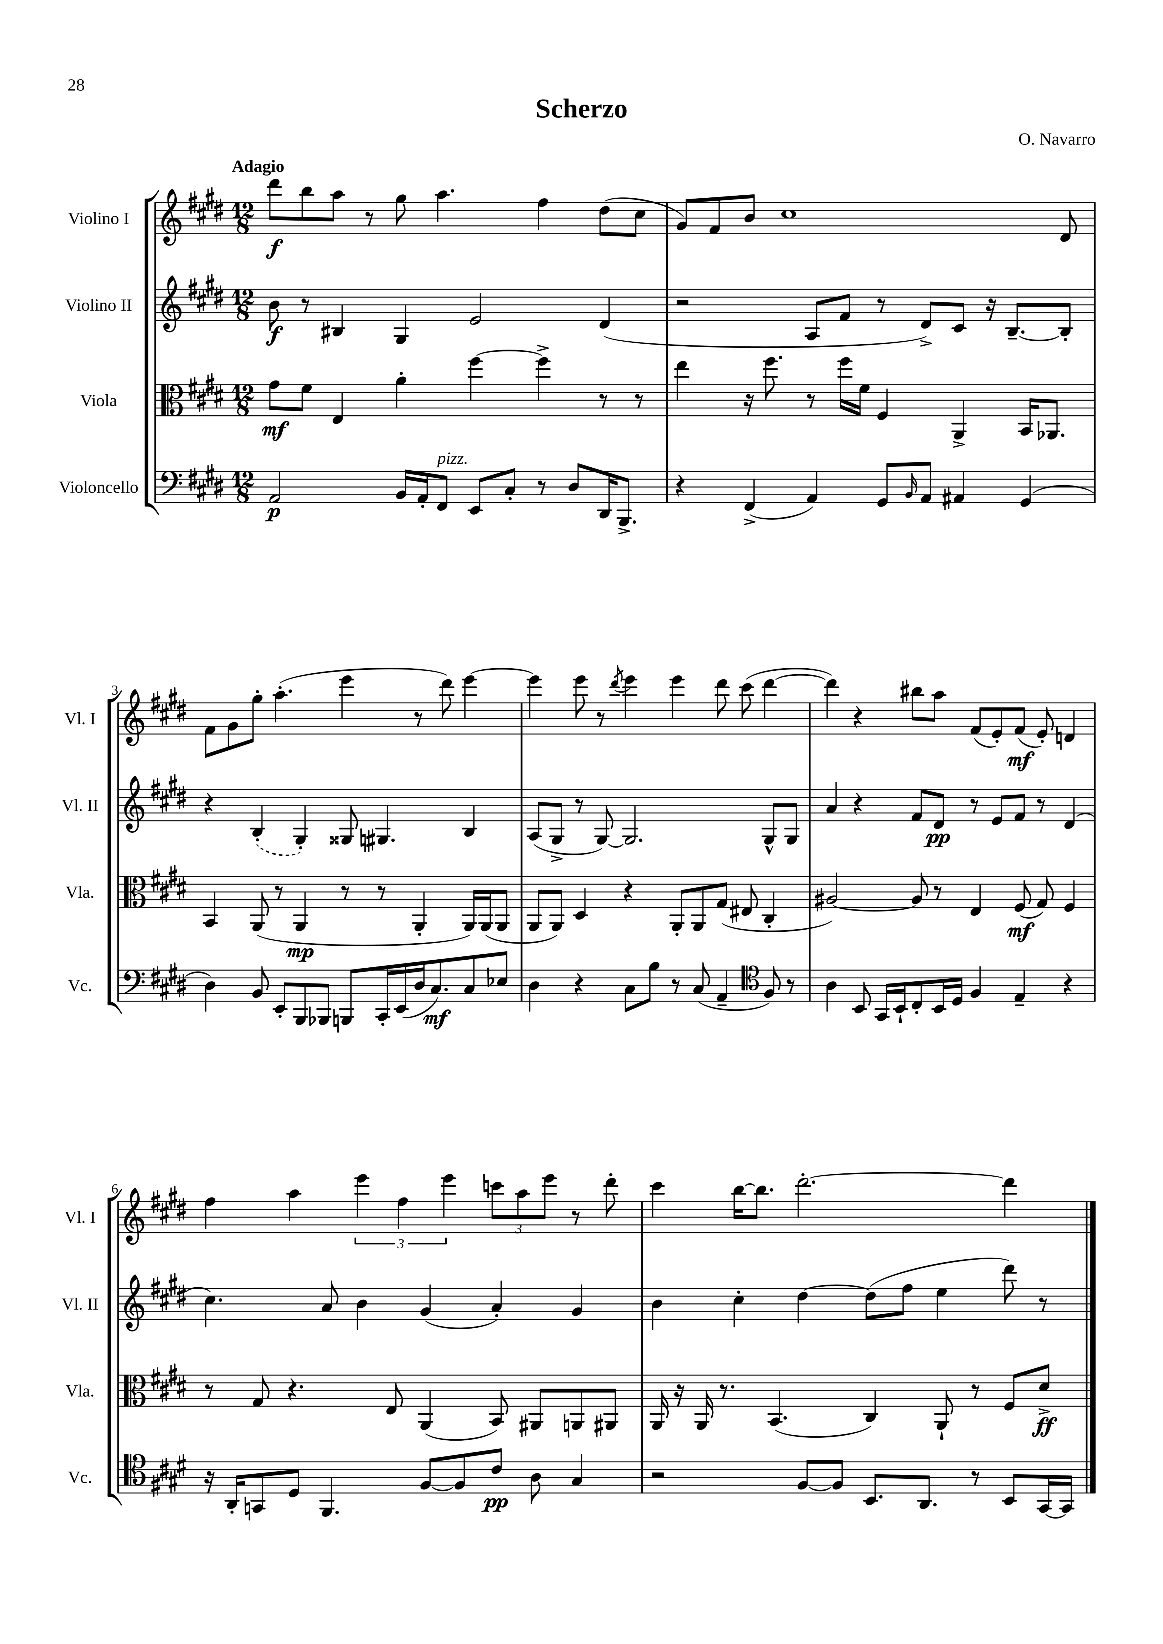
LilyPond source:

\header { title = "Scherzo" composer = "O. Navarro" }
<<
\new StaffGroup <<
\new Staff = "s0" \with { instrumentName = "Violino I" shortInstrumentName = "Vl. I" } {
    \clef treble \key e \major \numericTimeSignature \time 12/8 \tempo "Adagio"
    dis'''8\f b''8 a''8 r8 gis''8 a''4. fis''4 dis''8( cis''8 |
    gis'8) fis'8 b'8 cis''1 dis'8 |
    fis'8 gis'8 gis''8-. a''4.-.( e'''4 r8 dis'''8) e'''4~ |
    e'''4 e'''8 r8 \acciaccatura { dis'''8 } e'''4 e'''4 dis'''8 cis'''8( dis'''4~ |
    dis'''4) r4 bis''8 a''8 fis'8( e'8-.) fis'8\mf( e'8-.) d'4 |
    fis''4 a''4 \tuplet 3/2 { e'''4 fis''4 e'''4 } \tuplet 3/2 { c'''8 a''8 e'''8 } r8 dis'''8-. |
    cis'''4 b''16~ b''8. dis'''2.~-. dis'''4 \bar "|." |
}
\new Staff = "s1" \with { instrumentName = "Violino II" shortInstrumentName = "Vl. II" } {
    \clef treble \key e \major \numericTimeSignature \time 12/8
    b'8\f r8 bis4 gis4 e'2 dis'4( |
    r2 a8 fis'8 r8 dis'8->) cis'8 r16 b8.~-- b8-. |
    r4 \once \slurDashed b4-.( gis4-.) gisis8 gis4. b4 |
    a8( gis8-> r8 gis8~) gis2. gis8-^ gis8 |
    a'4 r4 fis'8 dis'8\pp r8 e'8 fis'8 r8 dis'4( |
    cis''4.) a'8 b'4 gis'4( a'4-.) gis'4 |
    b'4 cis''4-. dis''4~ dis''8( fis''8 e''4 dis'''8) r8 \bar "|." |
}
\new Staff = "s2" \with { instrumentName = "Viola" shortInstrumentName = "Vla." } {
    \clef alto \key e \major \numericTimeSignature \time 12/8
    gis'8\mf fis'8 e4 a'4-. fis''4~ fis''4-> r8 r8 |
    e''4 r16 fis''8. r8 fis''16 fis'16 fis4 a,4-> b,16 aes,8. |
    b,4 a,8( r8 a,4\mp r8 r8 a,4-. a,16) a,16( a,8 |
    a,8 a,8) dis4 r4 a,8-. a,8 gis8( eis8 cis4-. |
    ais2~) ais8 r8 e4 fis8\mf( gis8) fis4 |
    r8 gis8 r4. e8 a,4( b,8) ais,8 a,8 ais,8 |
    a,16 r16 a,16 r8. b,4.( cis4) a,8-! r8 fis8 dis'8->\ff \bar "|." |
}
\new Staff = "s3" \with { instrumentName = "Violoncello" shortInstrumentName = "Vc." } {
    \clef bass \key e \major \numericTimeSignature \time 12/8
    a,2\p b,16 a,16-. fis,8^\markup { \italic "pizz." } e,8 cis8-. r8 dis8 dis,16 b,,8.-> |
    r4 fis,4->( a,4) gis,8 \grace { b,16 } a,8 ais,4 gis,4( |
    dis4) b,8 e,8-. b,,8 bes,,8 b,,8 cis,16-. e,16( dis16 cis8.\mf) cis8 ees8 |
    dis4 r4 cis8 b8 r8 cis8( a,4-- \clef tenor fis8) r8 |
    a4 b,8 gis,16 b,16-! cis8-. b,16 dis16 fis4 e4-- r4 |
    r16 a,16-. g,8 dis8 fis,4. fis8~ fis8 cis'8\pp a8 gis4 |
    r2 fis8~ fis8 b,8. a,8. r8 b,8 gis,16~ gis,16 \bar "|." |
}
>>
>>
